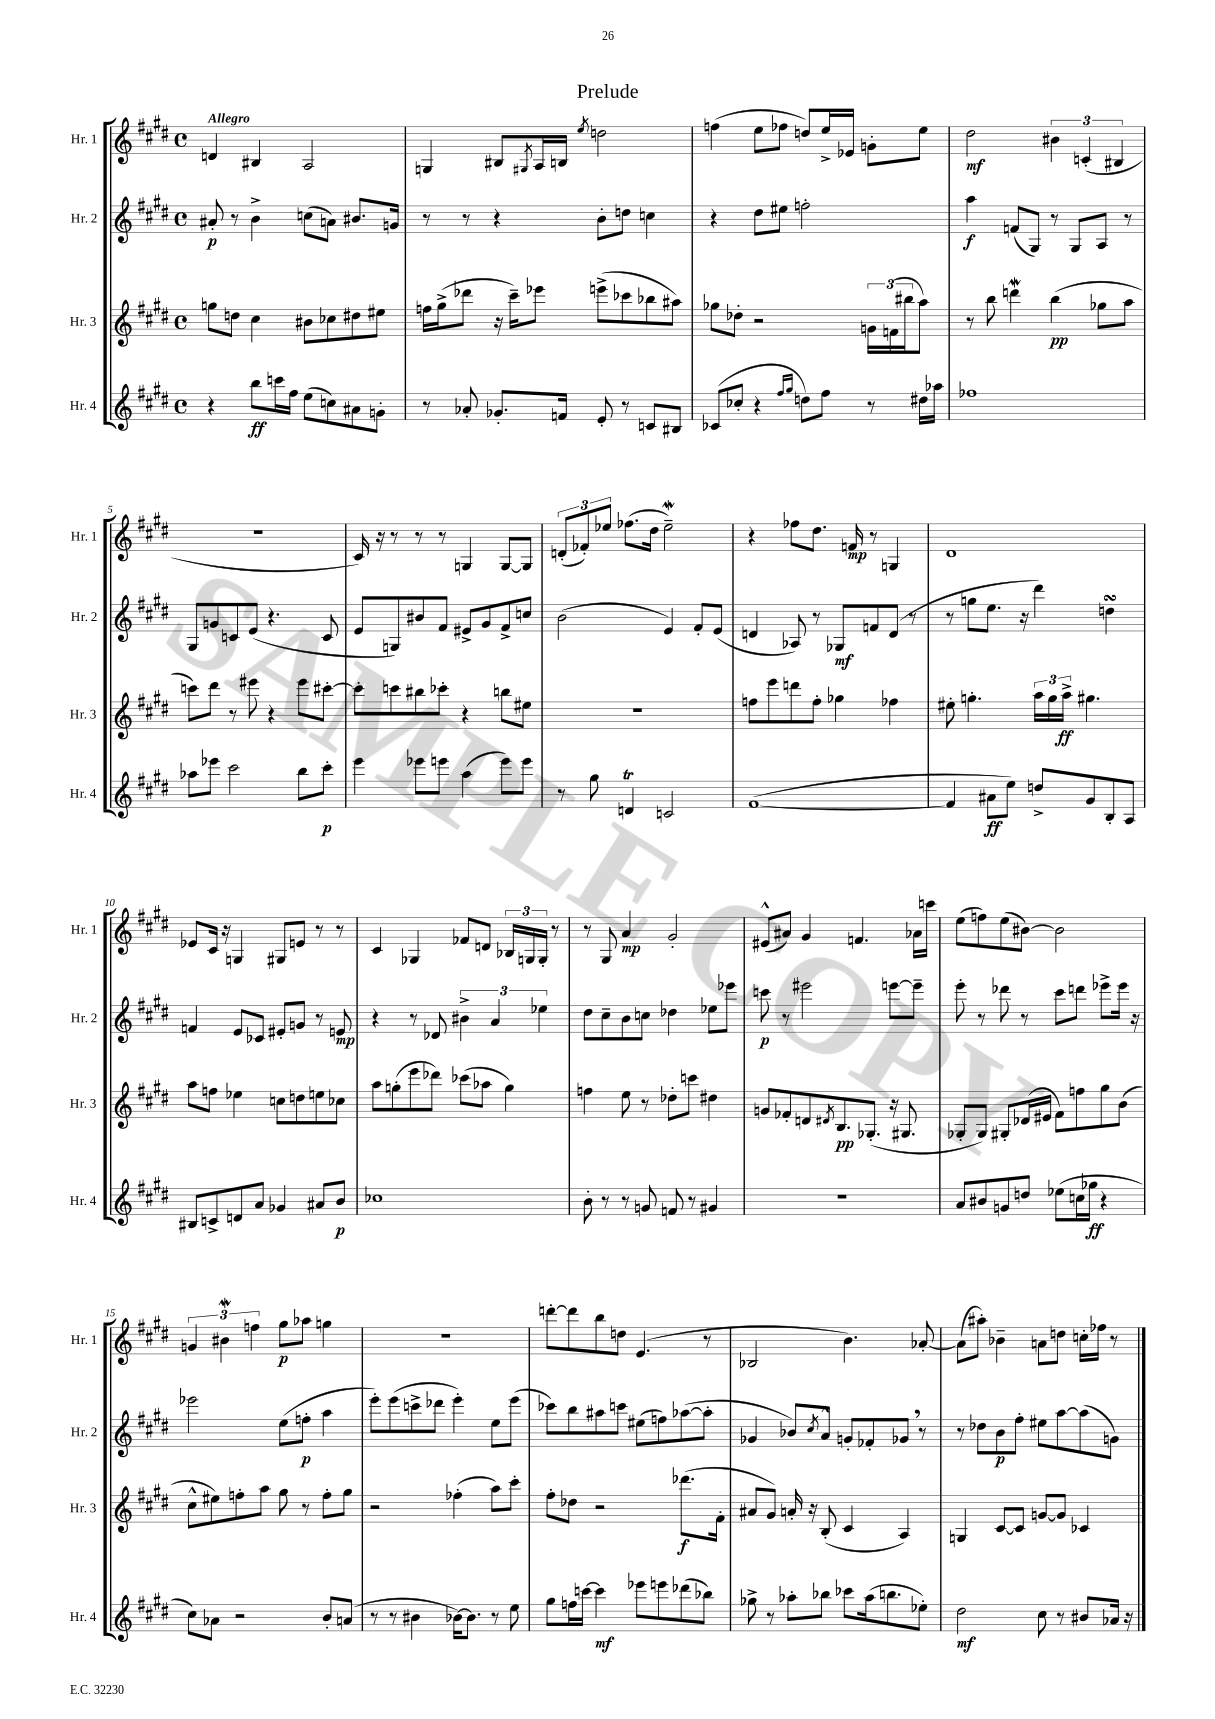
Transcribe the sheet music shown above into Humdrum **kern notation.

**kern	**kern	**kern	**kern
*staff4	*staff3	*staff2	*staff1
*clefG2	*clefG2	*clefG2	*clefG2
*k[f#c#g#d#]	*k[f#c#g#d#]	*k[f#c#g#d#]	*k[f#c#g#d#]
*M4/4	*M4/4	*M4/4	*M4/4
*met(c)	*met(c)	*met(c)	*met(c)
4r	8gg\L	8a#'/	4d/
.	8dd\J	8r	.
8bb\L	4cc#\	4b^\	4B#/
16ccc\L	.	.	.
16ff#\JJ	.	.	.
(8ee\L	8b#\L	(8cc\L	2A/
8cc\)	8cc-\	8a\J)	.
8a#\	8dd#\	8.b#/L	.
8g'\J	8ee#\J	.	.
.	.	16g/Jk	.
=	=	=	=
8r	16ff\LL	8r	4G/
.	(16gg#^\J	.	.
8a-'/	8ddd-\J	8r	.
8.g-'/L	16r	4r	8B#/L
.	16ccc#~\LK)	.	.
.	.	.	8qG#/
.	8eee-\J	.	16A/L
16f/Jk	.	.	16B/JJ
.	.	.	8qee/
8e'/	(8eee^\L	8b'\L	2dd\
8r	8ccc-\	8dd\J	.
8c/L	8bb-\	4cc\	.
8B#/J	8aa#\J)	.	.
=	=	=	=
(8c-/L	8gg-\L	4r	(4ff\
8cc-'/J	8dd-'\J	.	.
4r	2r	8dd#\L	8ee\L
.	.	8ee#\J	8ff-\J
16qqff#/LL	.	.	.
16qqgg#/JJ	.	.	.
8dd\L)	.	2ff'\	8dd/L)
8ff#\J	.	.	16ee^/L
.	.	.	16e-/JJ
8r	24g\LL	.	8g'\L
.	(24f\	.	.
.	24bb#\J	.	.
16dd#\LL	8aa\J)	.	8ee\J
16aa-\JJ	.	.	.
=	=	=	=
1ff-	8r	4aa\	2dd#\
.	8bb\	.	.
.	4ddd\	(8f/L	.
.	.	8G#/J)	.
.	(4bb\	8r	6b#\
.	.	8G#/L	.
.	.	.	(6c'/
.	8gg-\L	8A/J	.
.	.	.	6B#/
.	8aa\J	8r	.
=	=	=	=
8aa-\L	8ccc\L)	8G#/L	1r
8eee-\J	8ddd#\J	8g/	.
2ccc#\	8r	8c/	.
.	8eee#\	(8e/J	.
.	4r	4.r	.
8bb\L	8eee#\L	.	.
8ccc#'\J	[8ccc#'\J	8c/	.
=	=	=	=
4eee\	8ccc#'\]L	8e/L	16c#/)
.	.	.	16r
.	8ccc\	8G/)	8r
8eee-\L	8bb#\	8b#/	8r
8eee\J	8ccc-'\J	8f#/J	8r
(4aa\	4r	8e#^/L	4G/
.	.	8g#/	.
8eee\L)	8bb\L	8f#^/	[8G/L
8eee\J	8ee#\J	8cc/J	8G/]J
=	=	=	=
8r	1r	(2b\	(12d'/L
.	.	.	12f-'/)
8gg#\	.	.	.
.	.	.	12ee-/J
4d/	.	.	(8.ff-\L
.	.	.	16dd#\Jk
2c/	.	4e/)	2ee-~\)
.	.	8f#'/L	.
.	.	(8e/J	.
=	=	=	=
([1f#	8ff\L	4d/	4r
.	8eee\	.	.
.	8ddd\	8A-/)	8ff-\L
.	8ff'\J	8r	8.dd#\J
.	4gg-\	8G-/L	.
.	.	.	16f/
.	.	8f/	8r
.	4ff-\	(8d/J	4G/
.	.	8r	.
=	=	=	=
4f#/]	8ee#'\	8r	1d#
.	4.gg'\	8gg\L	.
8a#\L	.	8.ee\J	.
8ee\J)	.	.	.
.	.	16r	.
8dd^/L	24aa\LL	4ddd#\)	.
.	24gg\	.	.
.	24aa^\JJ	.	.
8g#/	4.gg#\	.	.
8B'/	.	4dd\	.
8A/J	.	.	.
=	=	=	=
8B#/L	8aa\L	4f/	8e-/L
8c^/	8ff\J	.	16c#/Jk
.	.	.	16r
8d/	4ee-\	8e/L	4G/
8a/J	.	8c-/J	.
4g-/	8cc\L	8e#'/L	8G#/L
.	8dd\	8g/J	8e/J
8a#/L	8ee\	8r	8r
8b/J	8cc-\J	8e/	8r
=	=	=	=
1cc-	8aa\L	4r	4c#/
.	(8gg'\	.	.
.	8eee\	8r	4G-/
.	8ddd-\J)	8d-/	.
.	(8ccc-\L	6b#^\	8f-/L
.	8aa-\J	.	8d/J
.	.	6a/	.
.	4gg\)	.	24B-/LL
.	.	.	24G/
.	.	6ee-\	24G'/JJ
.	.	.	8r
=	=	=	=
8b'\	4ff\	8dd#\L	8r
8r	.	8cc#~\	8G#/
8r	8ee\	8b\	4a/
8g/	8r	8cc\J	.
8f/	8dd-'\L	4dd-\	2g#'/
8r	8ccc\J	.	.
4g#/	4dd#\	8ee-\L	.
.	.	8eee-\J	.
=	=	=	=
1r	8g/L	8ccc\	(8e#^^/L
.	8f-'/	8r	8a#/J)
.	8d/	2eee#\	4g#/
.	8qd#/	.	.
.	8.B/	.	.
.	.	.	4.f/
.	(8.G-'/J	.	.
.	16r	[8eee\L	.
.	8.G#/	.	.
.	.	8eee~\]J	16a-\LL
.	.	.	16ccc\JJ
=	=	=	=
8a/L	8G-'/L	8eee'\	(8ee\L
8b#/	8G-/J)	8r	8ff\)
8g/	8G#'/L	8ddd-\	(8ee\
8dd/J	(16d-/L	8r	[8b#\J)
.	16e#/JJ	.	.
(8ee-\L	8f#\L)	8ccc#\L	2b#\]
16cc\L	8ff\	8ddd\J	.
16gg-\JJ	.	.	.
4r	8gg#\	8eee-^\L	.
.	(8b\J	16eee-\Jk	.
.	.	16r	.
=	=	=	=
8cc#\L)	8cc#^^\L	2eee-\	6g/
8a-\J	8ee#\)	.	.
.	.	.	6b#\
2r	8ff'\	.	.
.	.	.	6ff\
.	8aa\J	.	.
.	8gg#\	(8ee\L	8gg#\L
.	8r	8ff'\J	8aa-\J
8b'/L	8ff'\L	4aa\	4gg\
(8a/J	8gg#\J	.	.
=	=	=	=
8r	2r	8eee'\L)	1r
8r	.	(8eee\	.
4b#\	.	8ccc^\	.
.	.	8ddd-\J	.
[16b-\LK)	(4ff-'\	4eee'\)	.
8.b-\]J	.	.	.
8r	8aa\L)	8ee\L	.
8ee\	8ccc#'\J	(8eee\J	.
=	=	=	=
8gg#\L	8ff#'\L	8ccc-\L)	[8ddd'\L
16ff\L	8dd-\J	8bb\	8ddd\]
[16ccc\JJ	.	.	.
4ccc\]	2r	8aa#\	8bb\
.	.	8ccc\J	8dd\J
8eee-\L	.	(8ee#\L	(4.e/
8eee\	.	8ff\)	.
(8ddd-\	(8.ddd-\L	([8aa-\	.
8bb-\J)	.	8aa-'\]J	8r
.	16f#'\Jk	.	.
=	=	=	=
8gg-^\	8a#/L	4g-/	2B-/
8r	8g#/J)	.	.
8aa-'\L	16a'/	8b-/L)	.
.	16r	.	.
.	.	8qcc#/	.
8bb-\J	(8B'/	8a^^/J	.
8ccc-\L	4c#/	8g'/L	4.b\)
(16aa-\k	.	8f-'/	.
8.bb\	.	.	.
.	4A/)	8g-/J	.
8ee-'\J)	.	8r	[8a-'/
=	=	=	=
2dd#\	4G/	8r	(8a-\]L
.	.	8dd-\L	8aa#'\J)
.	[8c#/L	8b\	4b-~\
.	8c#/]J	8ff#'\J	.
8cc#\	[8g/L	8ee#\L	8a\L
8r	8g/]J	[8aa\	8dd\J
8b#/L	4c-/	(8aa\]	16cc'\LL
.	.	.	16ff-\JJ
16a-/Jk	.	8g\J)	8r
16r	.	.	.
==	==	==	==
*-	*-	*-	*-
